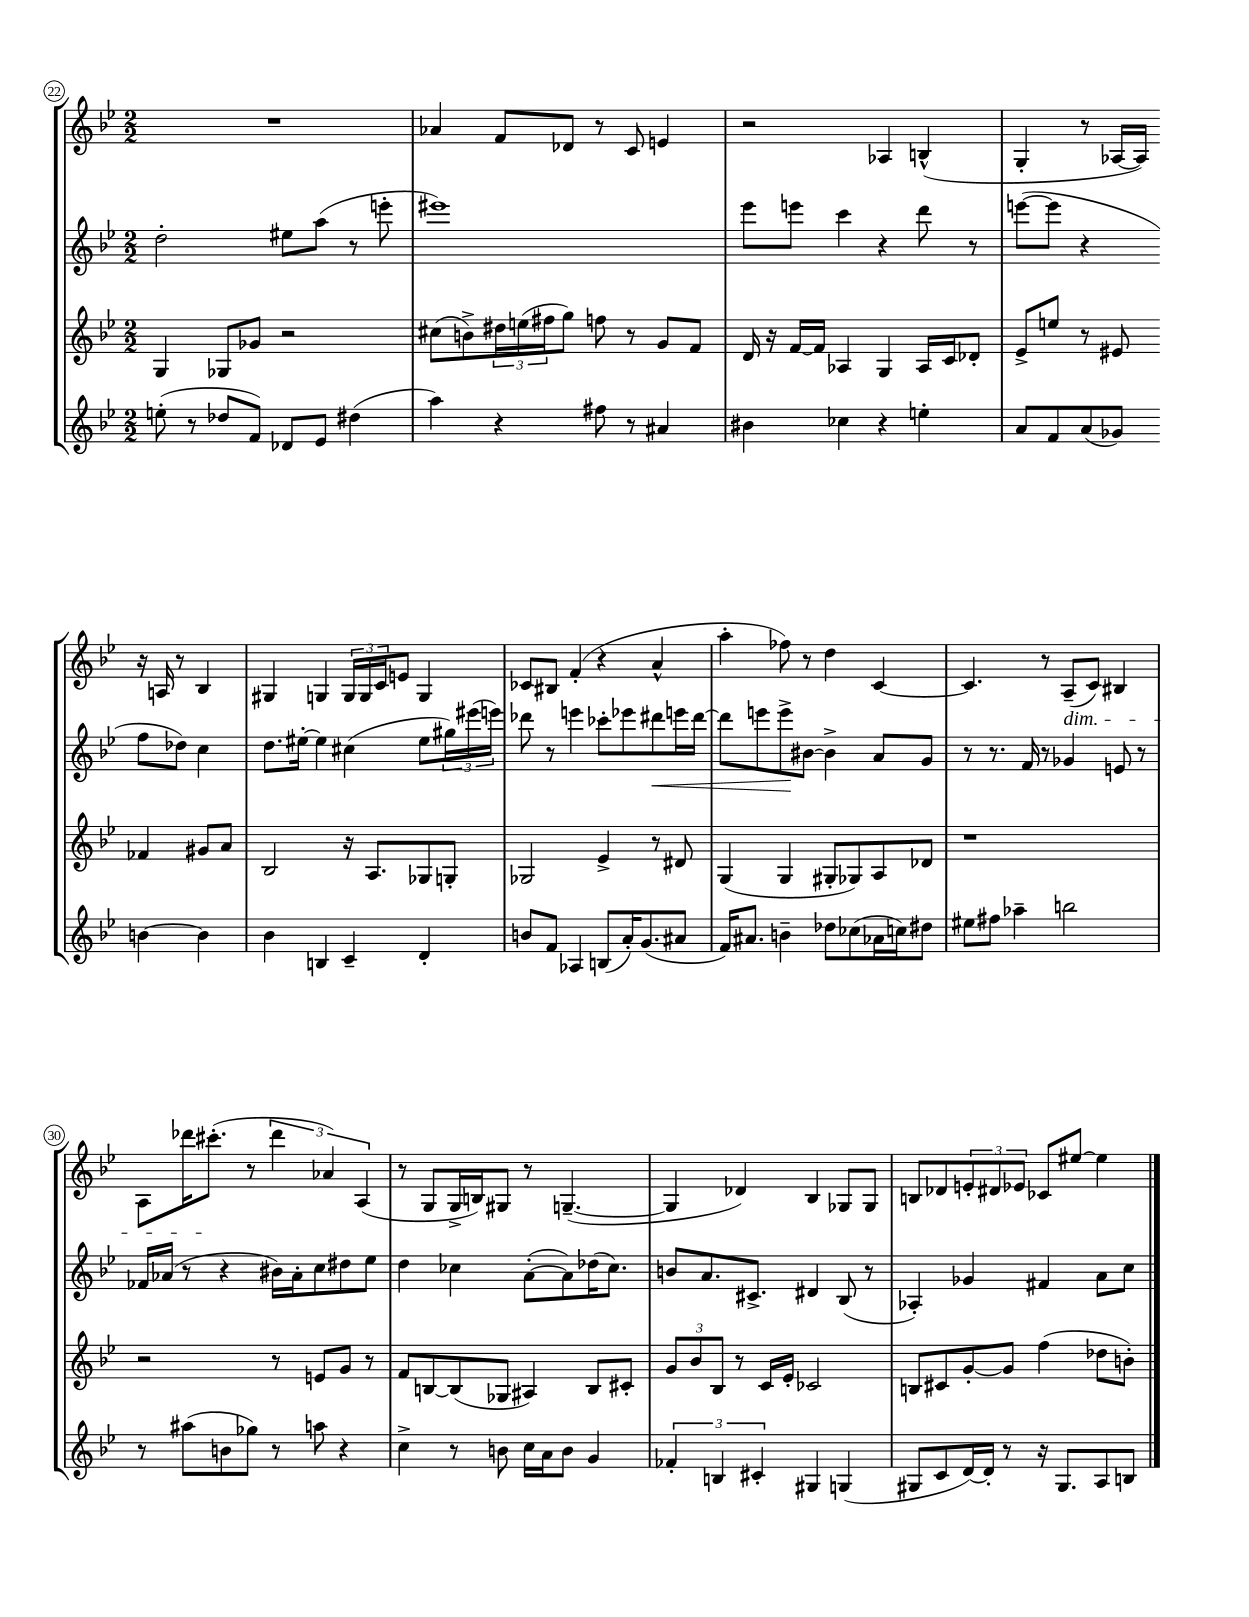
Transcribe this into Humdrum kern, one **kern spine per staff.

**kern	**kern	**kern	**kern
*staff4	*staff3	*staff2	*staff1
*clefG2	*clefG2	*clefG2	*clefG2
*k[b-e-]	*k[b-e-]	*k[b-e-]	*k[b-e-]
*M2/2	*M2/2	*M2/2	*M2/2
(8ee'\	4G/	2dd'\	1r
8r	.	.	.
8dd-/L	8G-/L	.	.
8f/J)	8g-/J	.	.
8d-/L	2r	8ee#\L	.
8e-/J	.	(8aa\J	.
(4dd#\	.	8r	.
.	.	8eee'\	.
=	=	=	=
4aa\)	(8cc#\L	1eee#)	4a-/
.	8b^\)	.	.
4r	24dd#\L	.	8f/L
.	(24ee\	.	.
.	24ff#\J	.	.
.	8gg\J)	.	8d-/J
8ff#\	8ff\	.	8r
8r	8r	.	8c/
4a#/	8g/L	.	4e/
.	8f/J	.	.
=	=	=	=
4b#\	16d/	8eee-\L	2r
.	16r	.	.
.	[16f/LL	8eee\J	.
.	16f/]JJ	.	.
4cc-\	4A-/	4ccc\	.
4r	4G/	4r	4A-/
4ee'\	16A-/LL	8ddd\	(4B^^/
.	16c/J	.	.
.	8d-'/J	8r	.
=	=	=	=
8a/L	8e-^/L	([8eee\L	4G'/
8f/	8ee/J	8eee\]J	.
(8a/	8r	4r	8r
8g-/J)	8e#/	.	[16A-/LL
.	.	.	16A-/]JJ)
[4b\	4f-/	8ff\L	16r
.	.	.	16A/
.	.	8dd-\J)	8r
4b\]	8g#/L	4cc\	4B-/
.	8a/J	.	.
=	=	=	=
4b-\	2B-/	8.dd\L	4G#/
.	.	[16ee#'\Jk	.
4B/	.	4ee#\]	4G/
4c~/	16r	(4cc#\	24G/LL
.	.	.	24G/
.	8.A/L	.	.
.	.	.	24c/J
.	.	.	8e/J
4d'/	8G-/	8ee#\L	4G/
.	8G'/J	24gg#\L)	.
.	.	(24eee#\	.
.	.	24eee\JJ)	.
=	=	=	=
8b/L	2G-/	8ddd-\	8c-/L
8f/J	.	8r	8B#/J
4A-/	.	4eee\	(4f'/
(8B/L	4e-^/	8ccc-'\L	4r
16a'/K)	.	8eee-\	.
(8.g/	.	.	.
.	8r	8ddd#\	4a^^/
8a#/J	8d#/	16eee\L	.
.	.	[16ddd#\JJ	.
=	=	=	=
16f/LK)	(4G/	8ddd#\]L	4aa'\
8.a#/J	.	.	.
.	.	8eee\	.
4b~\	4G/	8eee^\	8ff-\)
.	.	[8b#\J	8r
8dd-\L	8G#'/L	4b#^\]	4dd\
(8cc-\	8G-/)	.	.
16a-\L	8A/	8a/L	[4c/
16cc\J)	.	.	.
8dd#\J	8d-/J	8g/J	.
=	=	=	=
8ee#\L	1r	8r	4.c/]
8ff#\J	.	8.r	.
4aa-~\	.	.	.
.	.	16f/	.
.	.	8r	8r
2bb\	.	4g-/	(8A~/L
.	.	.	8c/J)
.	.	8e/	4B#/
.	.	8r	.
=	=	=	=
8r	2r	16f-/LL	8A\L
.	.	(16a-/JJ	.
(8aa#\L	.	8r	16ddd-\K
.	.	.	(8.ccc#'\J
8b\	.	4r	.
8gg-\J)	.	.	8r
8r	8r	16b#\LL)	6ddd-\
.	.	16a-'\J	.
8aa\	8e/L	8cc\	.
.	.	.	6a-/)
4r	8g/J	8dd#\	.
.	.	.	(6A/
.	8r	8ee-\J	.
=	=	=	=
4cc^\	8f/L	4dd\	8r
.	[8B/	.	8G/L
8r	(8B/]	4cc-\	16G^/L
.	.	.	16B/J)
8b\	8G-/J	.	8G#/J
16cc\LL	4A#/)	([8a'\L	8r
16a\J	.	.	.
8b\J	.	8a\])	([4.G~/
4g/	8B/L	(16dd-\K	.
.	.	8.cc-\J)	.
.	8c#'/J	.	.
=	=	=	=
6f-'/	12g/L	8b/L	4G/]
.	12b-/	.	.
.	.	8.a/	.
6B/	12B-/J	.	.
.	8r	.	4d-/)
.	.	8.c#^/J	.
6c#'/	.	.	.
.	16c/LL	.	.
.	16e-'/JJ	.	.
4G#/	2c-/	4d#/	4B-/
(4G/	.	(8B-/	8G-/L
.	.	8r	8G-/J
=	=	=	=
8G#/L	8B/L	4A-'/)	8B/L
8c/	8c#/	.	8d-/
[16d/L)	[8g'/	4g-/	12e'/
16d'/]JJ	.	.	.
.	.	.	12d#/
8r	8g/]J	.	.
.	.	.	12e-/J
16r	(4ff\	4f#/	8c-/L
8.G#/L	.	.	.
.	.	.	[8ee#/J
8A/	8dd-\L	8a\L	4ee#\]
8B/J	8b'\J)	8cc\J	.
==	==	==	==
*-	*-	*-	*-
